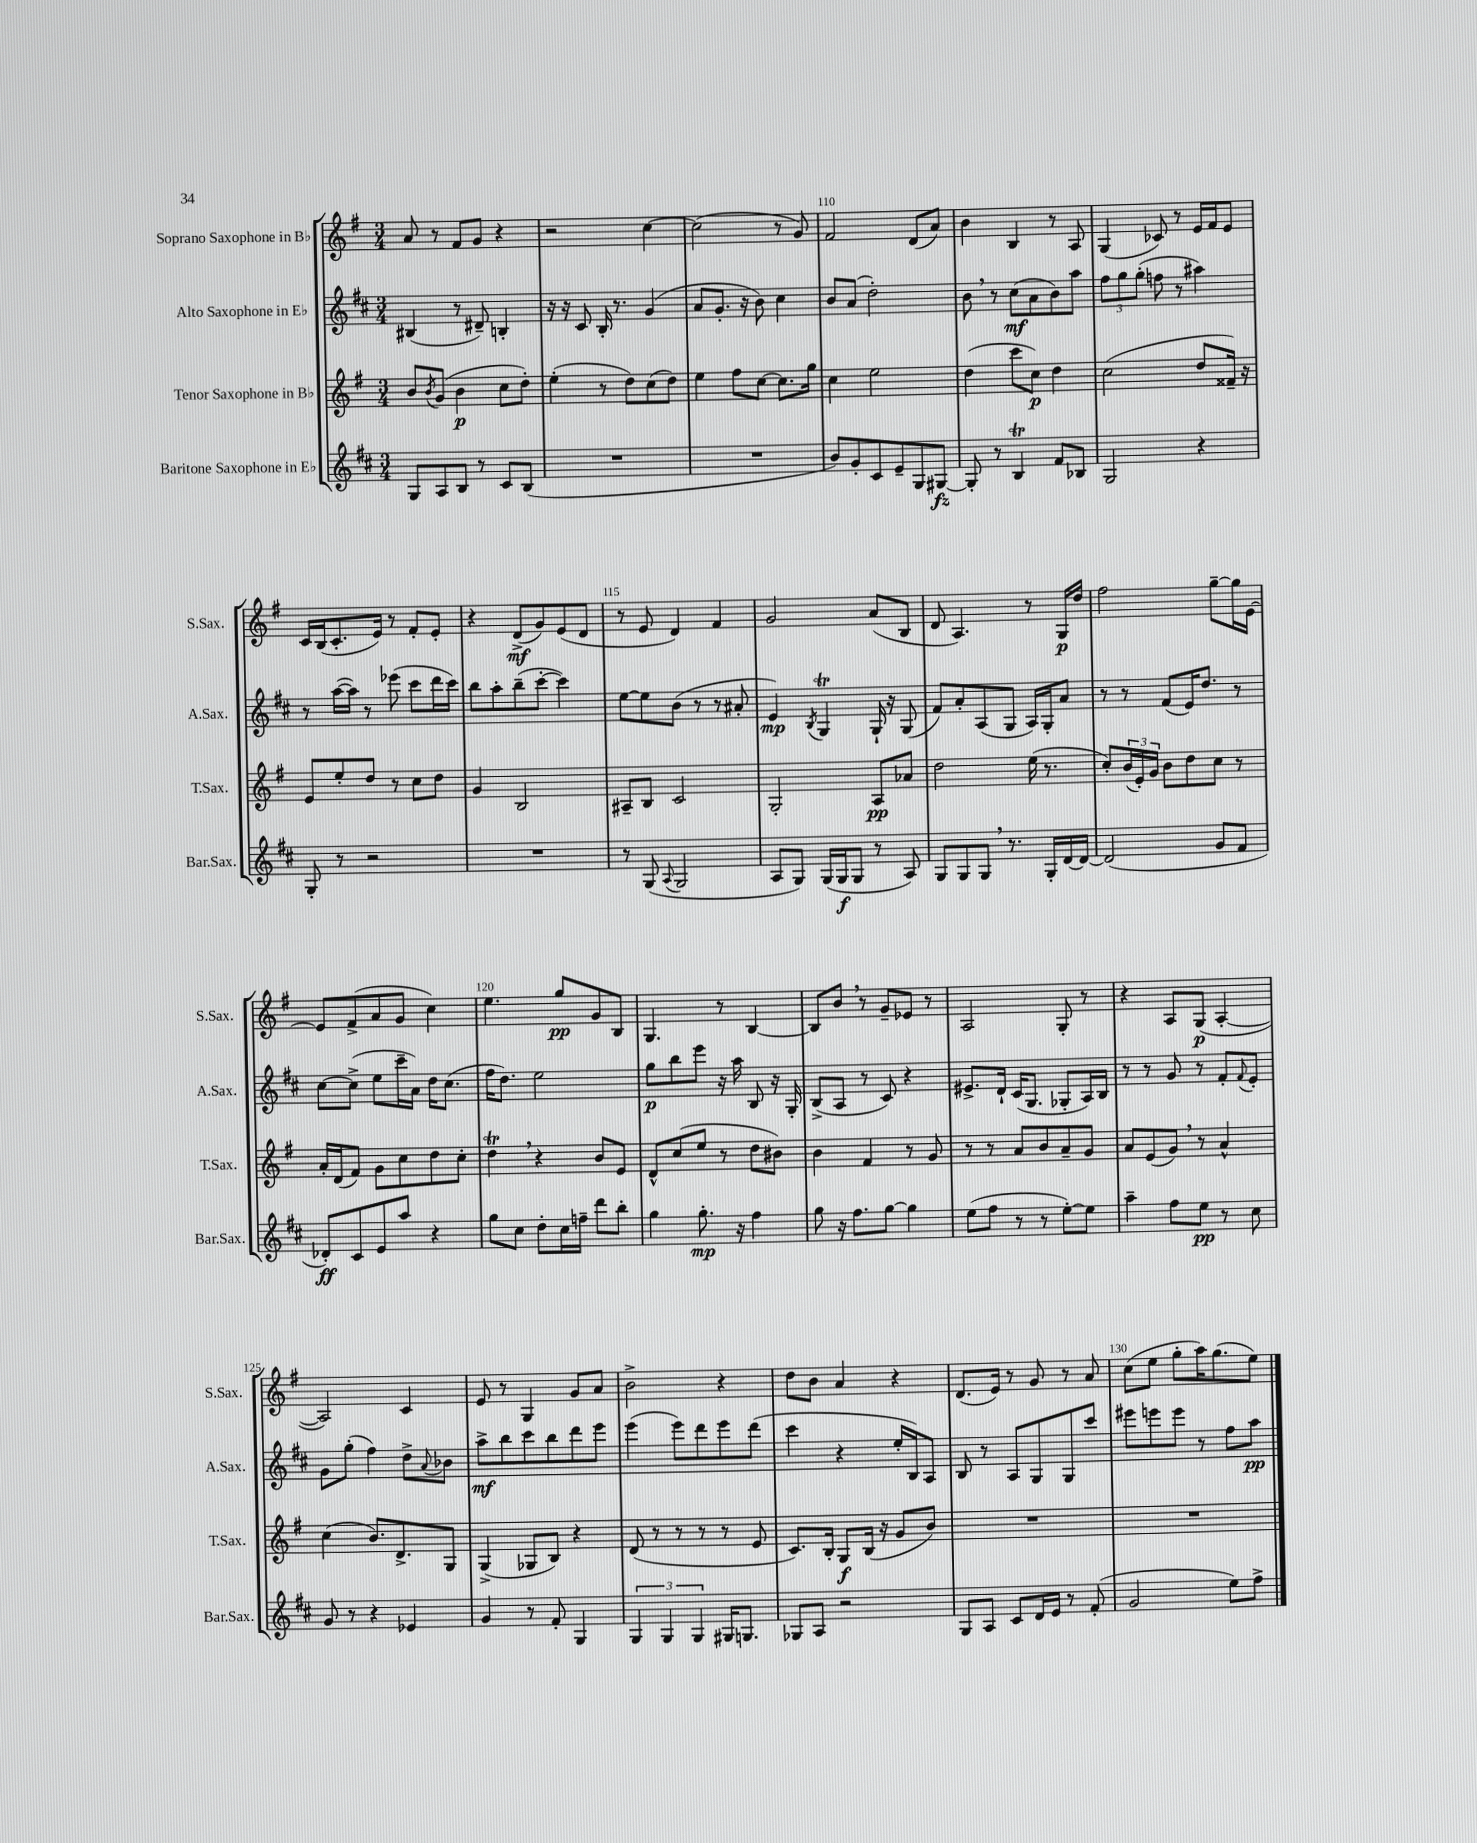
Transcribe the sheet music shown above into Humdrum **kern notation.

**kern	**kern	**kern	**kern
*staff4	*staff3	*staff2	*staff1
*clefG2	*clefG2	*clefG2	*clefG2
*k[f#c#]	*k[f#]	*k[f#c#]	*k[f#]
*M3/4	*M3/4	*M3/4	*M3/4
8G	8b	(4B#	8a
.	8qb	.	.
8A	(8g	.	8r
8B	4b	8r	8f#
8r	.	8d#~)	8g
8c#	8cc	4B'	4r
(8B	8dd')	.	.
=	=	=	=
2.r	(4ee'	16r	2r
.	.	16r	.
.	.	8c#	.
.	8r	16B'	.
.	.	8.r	.
.	8dd)	.	.
.	(8cc	(4g	[4cc
.	8dd)	.	.
=	=	=	=
2.r	4ee	8a	(2cc]
.	.	8.g'	.
.	8ff#	.	.
.	.	16r	.
.	[8cc	8b)	.
.	8.cc]	4cc#	8r
.	.	.	8g)
.	16gg	.	.
=	=	=	=
8b)	4cc	8b	2f#
8g'	.	(8a	.
8c#	2ee	2dd')	.
8e~	.	.	.
8G	.	.	(8d
[8G#	.	.	8a)
=	=	=	=
8G#']	(4dd	8b	4b
8r	.	8r	.
4B	8ccc	(8cc#	4B
.	8cc)	8a	.
8f#	4dd	8b)	8r
8B-	.	8aa	8A
=	=	=	=
2G	(2cc	12ff#	(4G
.	.	12gg	.
.	.	(12gg'	.
.	.	8ff	8c-)
.	.	8r	8r
4r	8dd	4aa#)	16e
.	.	.	16f#
.	16f##~)	.	8e
.	16r	.	.
=	=	=	=
8G'	8e	8r	16c
.	.	.	(16B
8r	8ee'	([16aa	8.c'
.	.	16aa])	.
2r	8dd	8r	.
.	.	.	16e)
.	8r	(8eee-	8r
.	8cc	8ccc#	8f#'
.	8dd	16ddd	8e'
.	.	16ccc#)	.
=	=	=	=
2.r	4g	8bb	4r
.	.	8aa'	.
.	2B	(8bb~	(8d^
.	.	[8ccc#'	8g)
.	.	4ccc#])	(8e
.	.	.	8d
=	=	=	=
8r	8A#~	[8ee	8r
(8G	8B	8ee]	8e
8qqA	.	.	.
2G	2c	(8b	4d)
.	.	8r	.
.	.	8r	4f#
.	.	8a#'	.
=	=	=	=
8A	2G'	4e)	2g
8G)	.	.	.
.	.	8qB	.
(16G	.	4G	.
16G	.	.	.
8G	.	.	.
8r	8A	16G`	(8a
.	.	16r	.
8A)	8a-	(8G	8B
=	=	=	=
8G	2dd	8f#)	8d
8G	.	8a'	4.A)
8G	.	(8A	.
8.r	.	8G	.
.	(16ee	16A)	8r
16G'	8.r	16G'	.
[16d	.	8a	16G
16d_	.	.	16dd
=	=	=	=
(2d]	8cc')	8r	2ff#
.	(24b	8r	.
.	24e')	.	.
.	24g	.	.
.	8b	(8f#	.
.	8dd	16e)	.
.	.	8.dd	.
8g	8cc	.	[8gg~
8f#	8r	8r	16gg]
.	.	.	[16e
=	=	=	=
8d-')	16a'	[8cc#	8e]
.	(16d	.	.
8c#	8f#)	(8cc#^]	(8f#^
8e	8g	8ee	8a
8aa	8cc	16ccc#~	8g
.	.	16a)	.
4r	8dd	16dd	4cc)
.	.	(8.cc#	.
.	8cc'	.	.
=	=	=	=
8gg	4dd	16ff#	4.ee
.	.	8.dd)	.
8cc#	.	.	.
8dd'	4r	2ee	.
16cc#	.	.	8gg
16ff~	.	.	.
8ddd	8b	.	8g
8bb'	8e	.	8B
=	=	=	=
4gg	8d^^	8gg	4.G
.	(8cc	8bb	.
8.gg'	8ee	8eee	.
.	8r	16r	8r
16r	.	16aa	.
4ff#	8dd	8B	[4B
.	8b#)	16r	.
.	.	16G'	.
=	=	=	=
8gg	4b	(8B^	8B]
16r	.	8A	8b
8.ff#	.	.	.
.	4f#	8r	8r
[8gg	.	8c#)	8g~
4gg]	8r	4r	8e-
.	8g	.	8r
=	=	=	=
(8ee	8r	8.e#^	2A
8ff#	8r	.	.
.	.	16d`	.
8r	8a	(16c#	.
.	.	8.G	.
8r	8b	.	.
[8ee')	8a~	8G-'	8G'
8ee]	8g	16A)	8r
.	.	16B	.
=	=	=	=
4aa~	8a	8r	4r
.	(8e	8r	.
8ff#	8g)	8g	8A
8ee	8r	8r	(8G
8r	4a^^	8f#'	[4A'
.	.	8qqf#	.
8cc#	.	8e'	.
=	=	=	=
8g	(4cc	8g	2A])
8r	.	(8gg'	.
4r	8.b)	4ff#)	.
.	8.d^	.	.
4e-	.	8dd^	4c
.	.	8qqa	.
.	8G	8b-	.
=	=	=	=
4g	(4G^	8aa^	8e
.	.	8bb	8r
8r	8G-	8ccc#	4G
8f#'	8B)	8bb	.
4G	4r	8ddd	8g
.	.	8eee	8a
=	=	=	=
6G	(8d	(4eee	2b^
.	8r	.	.
6G	.	.	.
.	8r	8eee)	.
6G	.	.	.
.	8r	8ddd	.
16G#	8r	8eee	4r
8.G	.	.	.
.	8e	(8ddd	.
=	=	=	=
8G-	8.c)	4ccc#	8dd
8A	.	.	8b
.	16B'	.	.
2r	8G	4r	4a
.	(16B	.	.
.	16r	.	.
.	8g	16ee'	4r
.	.	16B)	.
.	8b)	8A	.
=	=	=	=
8G	2.r	8B	(8.d
8A	.	8r	.
.	.	.	16e)
8c#	.	8A	8r
16d	.	8G	8g
16e	.	.	.
8r	.	8G	8r
(8f#'	.	8ccc#	8a
=	=	=	=
2g	2.r	8eee#	(8cc
.	.	8eee	8ee
.	.	8eee	8gg'
.	.	8r	16aa)
.	.	.	(8.gg
8ee)	.	8ff#	.
8ff#^	.	8aa	8ee)
==	==	==	==
*-	*-	*-	*-
